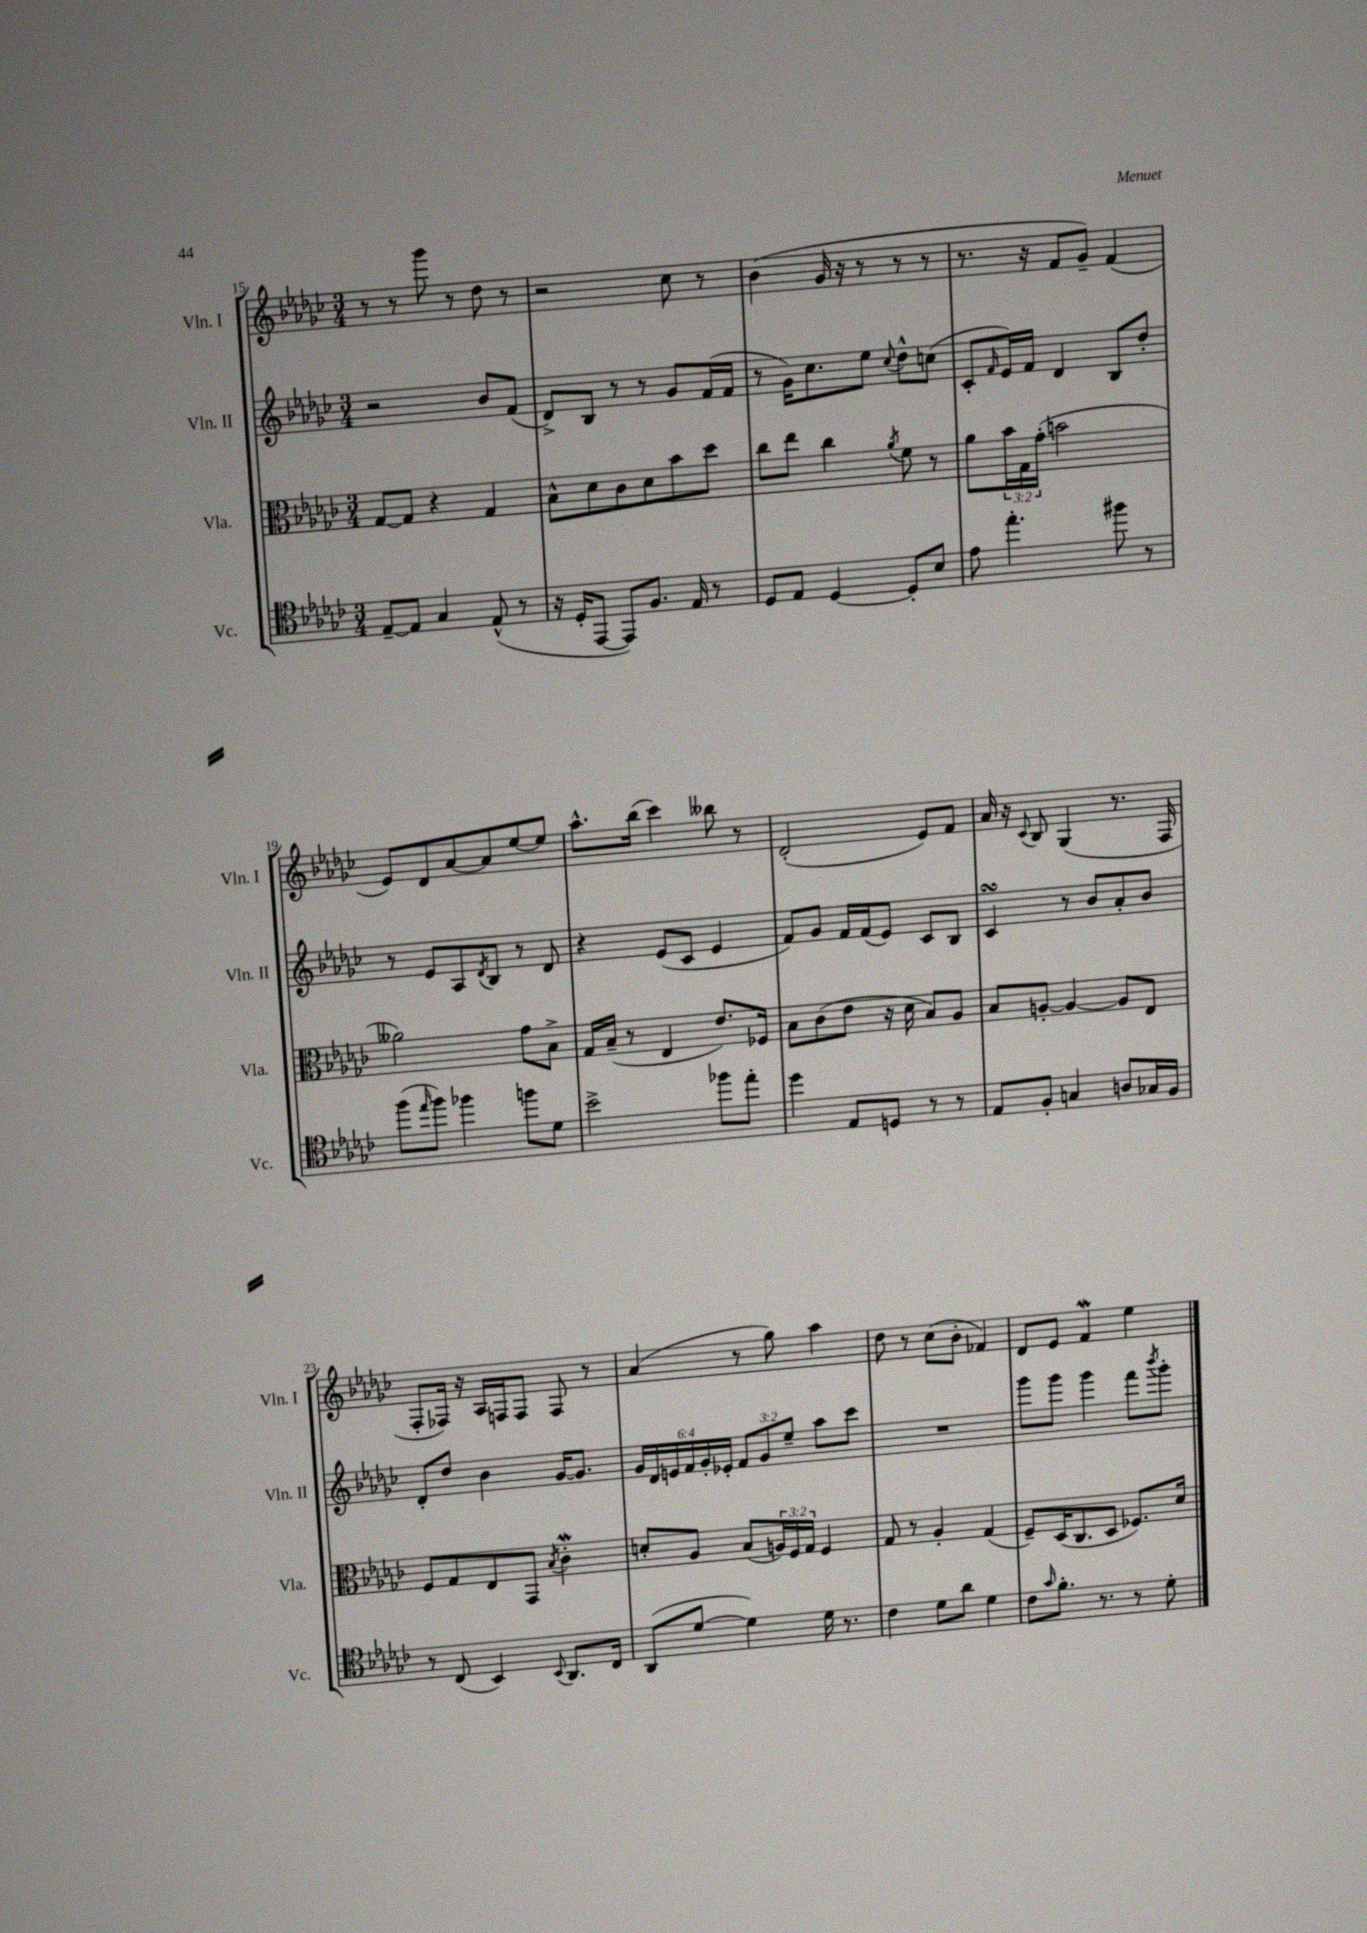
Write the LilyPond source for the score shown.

<<
\new StaffGroup <<
\new Staff = "s0" \with { instrumentName = "Vln. I" shortInstrumentName = "Vln. I" } {
    \clef treble \key ges \major \numericTimeSignature \time 3/4
    r8 r8 ges'''8 r8 des''8 r8 |
    r2 ces''8 r8 |
    bes'4( ges'16 r16 r8 r8 r8 |
    r8. r16 f'8 ges'8--) f'4( |
    ees'8) des'8 aes'8~ aes'8 ees''8~ ees''8 |
    aes''8.-^ bes''16( ces'''4) beses''8 r8 |
    des'2-.( ees'8) f'8 |
    aes'16 r16 \appoggiatura { ces'8 } bes8 ges4( r8. f16 |
    f8-. fes16) r16 aes16 f16 f8 f8 r8 |
    aes'4( r8 ges''8) aes''4 |
    des''8 r8 ces''8( bes'8-. fes'4) |
    des'8 ees'8 f'4\mordent ees''4 \bar "|." |
}
\new Staff = "s1" \with { instrumentName = "Vln. II" shortInstrumentName = "Vln. II" } {
    \clef treble \key ges \major \numericTimeSignature \time 3/4 \override Staff.TupletNumber.text = #tuplet-number::calc-fraction-text
    r2 bes'8 f'8( |
    des'8->) bes8 r8 r8 ges'8 f'16( f'16 |
    r8 ges'16) ces''8. ees''8 \appoggiatura { ces''8 } des''8-^ c''8( |
    ces'8-. \grace { f'16 } ees'16) f'16 des'4 bes8 des''8-. |
    r8 ees'8 aes8 \acciaccatura { des'8 } bes8 r8 des'8 |
    r4 ees'8( ces'8 ees'4 |
    f'8) ges'8 f'16 f'16( ees'8) ces'8 bes8 |
    ces'4\turn r8 bes'8 aes'8-. bes'8 |
    des'8-. des''8 bes'4 ges'16~ ges'8. |
    \tuplet 6/4 { ges'16 des'16 e'16 f'16 ges'16-. ees'16-. } \tuplet 3/2 { f'8 ges'8 ees''8-- } aes''8 ces'''8 |
    R2. |
    ges'''8 ges'''8 ges'''4 f'''8 \acciaccatura { bes'''8 } ges'''8-. \bar "|." |
}
\new Staff = "s2" \with { instrumentName = "Vla." shortInstrumentName = "Vla." } {
    \clef alto \key ges \major \numericTimeSignature \time 3/4 \override Staff.TupletNumber.text = #tuplet-number::calc-fraction-text
    ges8~ ges8 r4 ges4 |
    bes8-^ des'8 ces'8 des'8 bes'8 des''8 |
    ces''8 ees''8 ces''4 \acciaccatura { aes'8 } f'8 r8 |
    aes'8 \tuplet 3/2 { bes'16 ges16 ges'16-.( } b'2 |
    aeses'2) ges'8 bes8-> |
    ges16 bes16--( r8 ees4 ees'8.) fes16 |
    bes8 ces'8( ees'8 r16 des'16 bes8) aes8 |
    bes8 a8~-. a4~ a8 ees8 |
    f8 ges8 ees8 ges,8 \acciaccatura { bes8 } ces'4-.\mordent |
    d'8-. aes8 bes8( \tuplet 3/2 { a16) f16 ges16 } f4 |
    ges8 r8 aes4-. ges4( |
    f8--) des16( ces8. des8 fes8.) des'16 \bar "|." |
}
\new Staff = "s3" \with { instrumentName = "Vc." shortInstrumentName = "Vc." } {
    \clef tenor \key ges \major \numericTimeSignature \time 3/4
    ees8~-- ees8 ges4 ees8-^( r8 |
    r16 des16-. ees,8~ ees,8) f8. ees16 r8 |
    des8 ees8 des4~ des8-. bes8 |
    ees'8 ees''4.-. fis''8 r8 |
    f''8( \grace { ees''16 } f''8) fes''4 f''8 des'8 |
    bes'2-> fes''8 ees''8-. |
    des''4 ees8 d8 r8 r8 |
    ees8 f8-. g4 a8 ges16 f16 |
    r8 ces8( bes,4) \appoggiatura { bes,8 } aes,8. ces16 |
    aes,8( des'8~ des'4) des'16 r8. |
    ces'4 des'8 aes'8 des'4 |
    ces'8 \grace { ges'16 } f'8.-. r8. r8 des'8-. \bar "|." |
}
>>
>>
\layout { \context { \Score currentBarNumber = #15 } }
